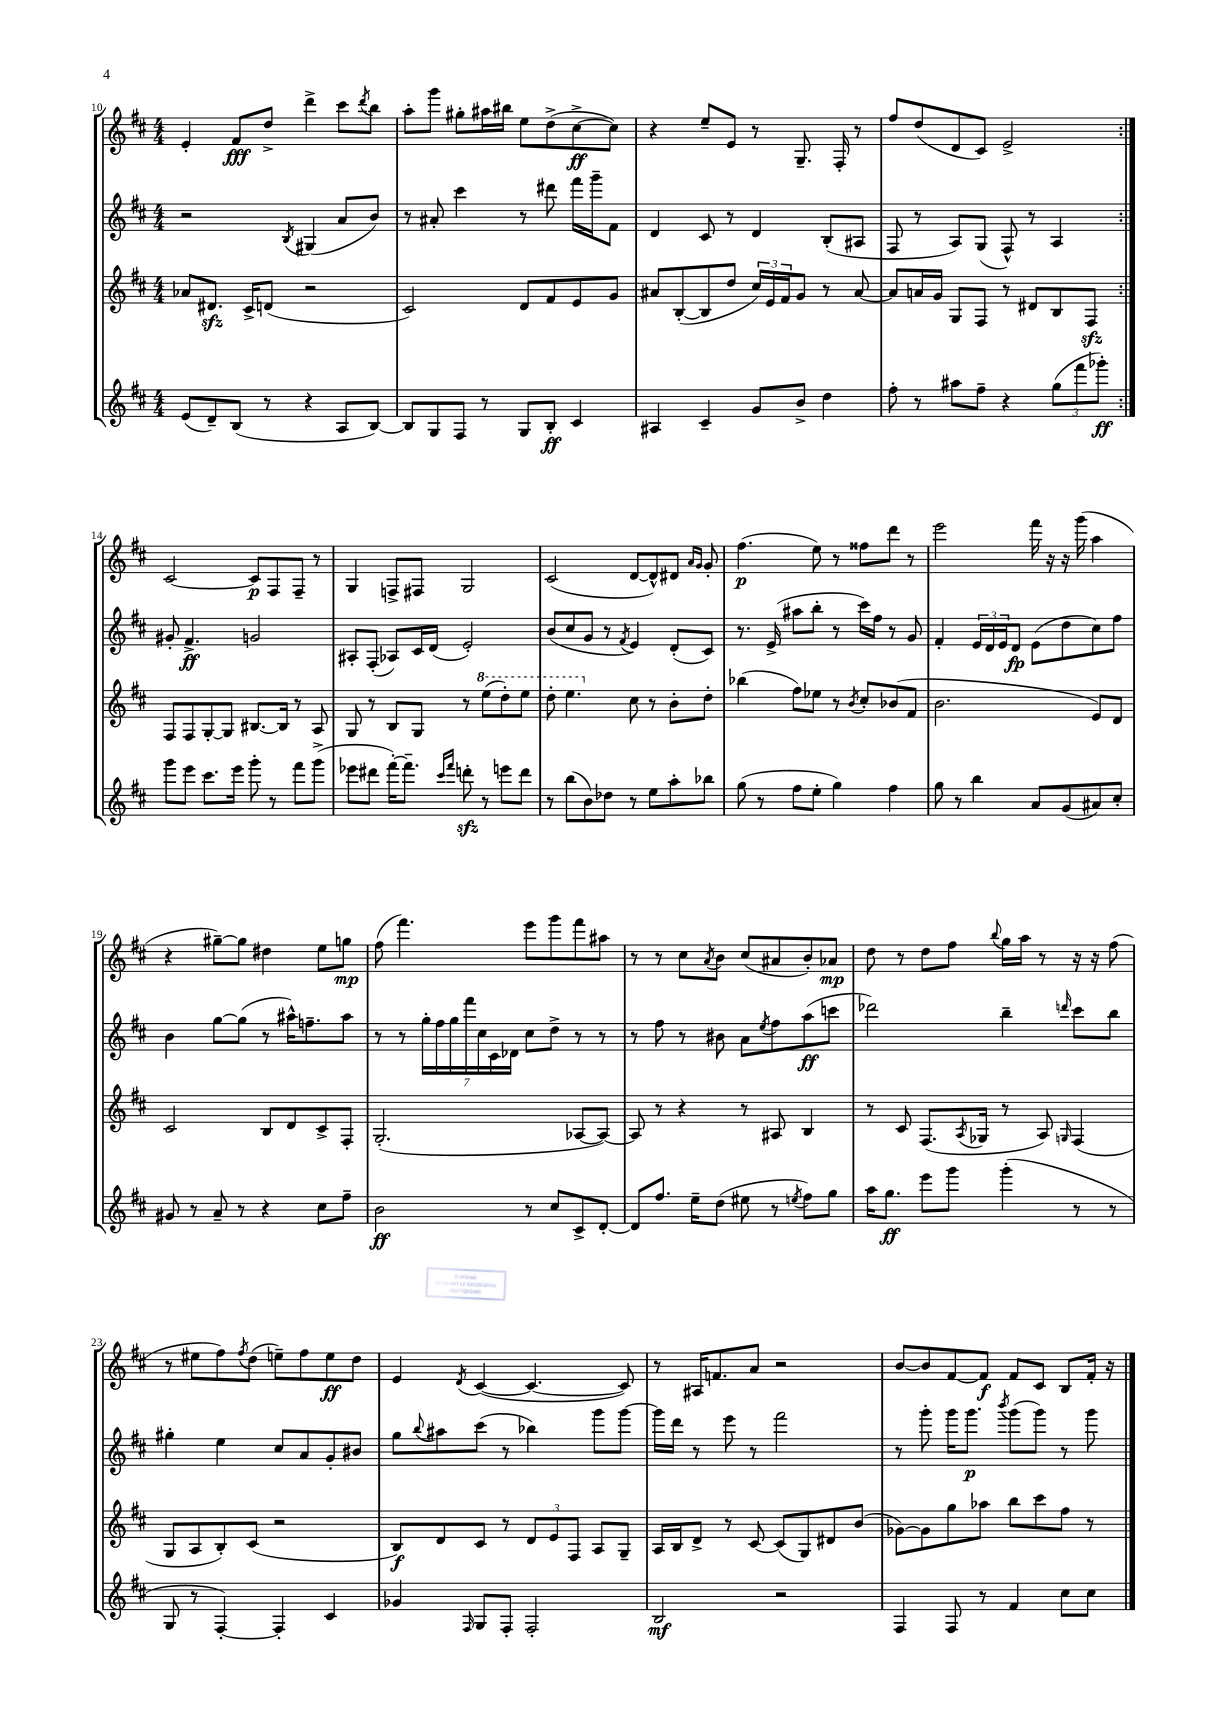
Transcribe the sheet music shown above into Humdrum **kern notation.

**kern	**kern	**kern	**kern
*staff4	*staff3	*staff2	*staff1
*clefG2	*clefG2	*clefG2	*clefG2
*k[f#c#]	*k[f#c#]	*k[f#c#]	*k[f#c#]
*M4/4	*M4/4	*M4/4	*M4/4
(8e	8a-	2r	4e'
8d~)	8.d#	.	.
(8B	.	.	8f#
.	16c#^	.	.
8r	(8d	.	8dd^
.	.	8qB	.
4r	2r	(4G#	4ddd^
8A	.	8a	8ccc#
.	.	.	8qddd
[8B)	.	8b)	8bb
=	=	=	=
8B]	2c#)	8r	8aa'
8G	.	8a#'	8ggg
8F#	.	4ccc#	8gg#'
8r	.	.	16aa#
.	.	.	16bb#
8G	8d	8r	8ee
8B'	8f#	8ddd#	(8dd^
4c#	8e	16fff#	[8cc#^
.	.	16ggg~	.
.	8g	8f#	8cc#])
=	=	=	=
4A#	8a#	4d	4r
.	([8B'	.	.
4c#~	8B]	8c#	8ee~
.	8dd	8r	8e
8g	24cc#)	4d	8r
.	24e	.	.
.	24f#	.	.
8b^	8g	.	8.G~
4dd	8r	(8B'	.
.	.	.	16F#'
.	[8a#	8A#	8r
=	=	=	=
8ff#'	8a#]	8F#	8ff#
8r	16a	8r	(8dd
.	16g	.	.
8aa#	8G	8A)	8d
8ff#~	8F#	(8G	8c#)
4r	8r	8F#^^)	2e^
.	8d#	8r	.
(12gg	8B	4A	.
12fff#	.	.	.
.	8F#	.	.
12ggg-')	.	.	.
=:|!	=:|!	=:|!	=:|!
8ggg	8F#	8g#'	[2c#
8eee	8F#	4.f#^	.
8.ccc#	[8G'	.	.
.	8G]	.	.
16eee	.	.	.
8ggg'	[8.B#	2g	8c#]
8r	.	.	8F#
.	16B#]	.	.
8fff#	8r	.	8F#~
(8ggg^	8A	.	8r
=	=	=	=
8eee-	8G	8A#'	4G
8ddd#	8r	(8F#'	.
[16fff#')	8B	8A-)	8F^
8.fff#~]	.	.	.
.	8G	16c#	8F#
.	.	(16d	.
16qqccc#	.	.	.
16qqfff#	.	.	.
8ddd'	8r	2e')	2G
8r	(8eee	.	.
8eee	8ddd')	.	.
8ddd	8eee	.	.
=	=	=	=
8r	8ddd'	(8b	(2c#
(8bb	4.eee	8cc#	.
8b)	.	8g	.
8dd-	.	8r	.
.	.	8qf#	.
8r	8cc#	4e)	[8d
8ee	8r	.	8d^^])
8aa'	8b'	(8d'	8d#
.	.	.	16qqa
.	.	.	16qqg
8bb-	8dd'	8c#)	8g'
=	=	=	=
(8gg	(4bb-	8.r	(4.ff#
8r	.	.	.
.	.	(16e^	.
8ff#	8ff#)	8aa#	.
8ee'	8ee-	8bb'	8ee)
4gg)	8r	8r	8r
.	8qb	.	.
.	8cc#'	16ccc#)	8ff##
.	.	16ff#	.
4ff#	(8b-	8r	8ddd
.	8f#	8g	8r
=	=	=	=
8gg	2.b	4f#'	2eee
8r	.	.	.
4bb	.	24e	.
.	.	24d	.
.	.	24e	.
.	.	8d	.
8a	.	(8e	16fff#
.	.	.	16r
(8g	.	8dd	16r
.	.	.	(16ggg
8a#)	8e)	8cc#)	4aa
8cc#'	8d	8ff#	.
=	=	=	=
8g#	2c#	4b	4r
8r	.	.	.
8a~	.	[8gg	[8gg#~)
8r	.	(8gg]	8gg#]
4r	8B	8r	4dd#
.	8d	16aa#^^)	.
.	.	8.ff~	.
8cc#	8c#^	.	8ee
8ff#~	8F#'	8aa#	8gg
=	=	=	=
2b	(2.G'	8r	(8ff#
.	.	8r	4.fff#)
.	.	28gg'	.
.	.	28ff#	.
.	.	28gg	.
.	.	28fff#	.
.	.	28cc#	.
.	.	28c#	.
.	.	28d-	.
8r	.	8cc#	8eee
8cc#	.	8dd^	8ggg
8c#^	[8A-	8r	8fff#
[8d'	8A-_)	8r	8aa#
=	=	=	=
8d]	8A-]	8r	8r
8.ff#	8r	8ff#	8r
.	4r	8r	8cc#
16ee~	.	.	.
.	.	.	8qa
(8dd	.	8b#	8b
8ee#	8r	8a	(8cc#
.	.	8qee	.
8r	8A#	8ff#	8a#
8qee	.	.	.
8ff#)	4B	(8aa	8b')
8gg	.	8ccc	8a-
=	=	=	=
16aa	8r	2ddd-)	8dd
8.gg	.	.	.
.	8c#	.	8r
8eee	(8.F#	.	8dd
8ggg	.	.	8ff#
.	8qA	.	.
.	16G-	.	.
.	.	.	8qqbb
(4ggg'	8r	4bb~	16gg
.	.	.	16aa
.	8A)	.	8r
.	16qqG	16qqddd	.
8r	(4F#	8ccc#	16r
.	.	.	16r
8r	.	8bb	(8ff#
=	=	=	=
8G	8G	4gg#'	8r
8r	8A	.	8ee#
[4F#')	8B')	4ee	8ff#)
.	.	.	8qff#
.	(8c#	.	(8dd
4F#']	2r	8cc#	8ee~)
.	.	8a	8ff#
4c#	.	8g'	8ee
.	.	8b#	8dd
=	=	=	=
4g-	8B)	8gg	4e
.	.	8qqbb	.
.	8d	8aa#	.
16qqF#	.	.	8qd
8G	8c#	(8ccc#	([4c#
8F#'	8r	8r	.
2F#'	12d	4bb-)	4.c#_
.	12e	.	.
.	12F#	.	.
.	8A	8ggg	.
.	8G~	[8ggg	8c#])
=	=	=	=
2B	16A	16ggg]	8r
.	16B	16ddd	.
.	8d^	8r	16A#
.	.	.	8.f
.	8r	8eee	.
.	[8c#	8r	8a
2r	(8c#]	2fff#	2r
.	8G)	.	.
.	8d#	.	.
.	(8b	.	.
=	=	=	=
4F#	[8g-)	8r	[8b
.	8g-]	8ggg'	8b]
8F#	8gg	16ggg	[8f#
.	.	8.ggg	.
8r	8aa-	.	8f#]
.	.	8qbbb	.
4f#	8bb	(8ggg	8f#
.	8ccc#	8ggg)	8c#
8cc#	8ff#	8r	8B
8cc#	8r	8ggg	16f#'
.	.	.	16r
==	==	==	==
*-	*-	*-	*-
